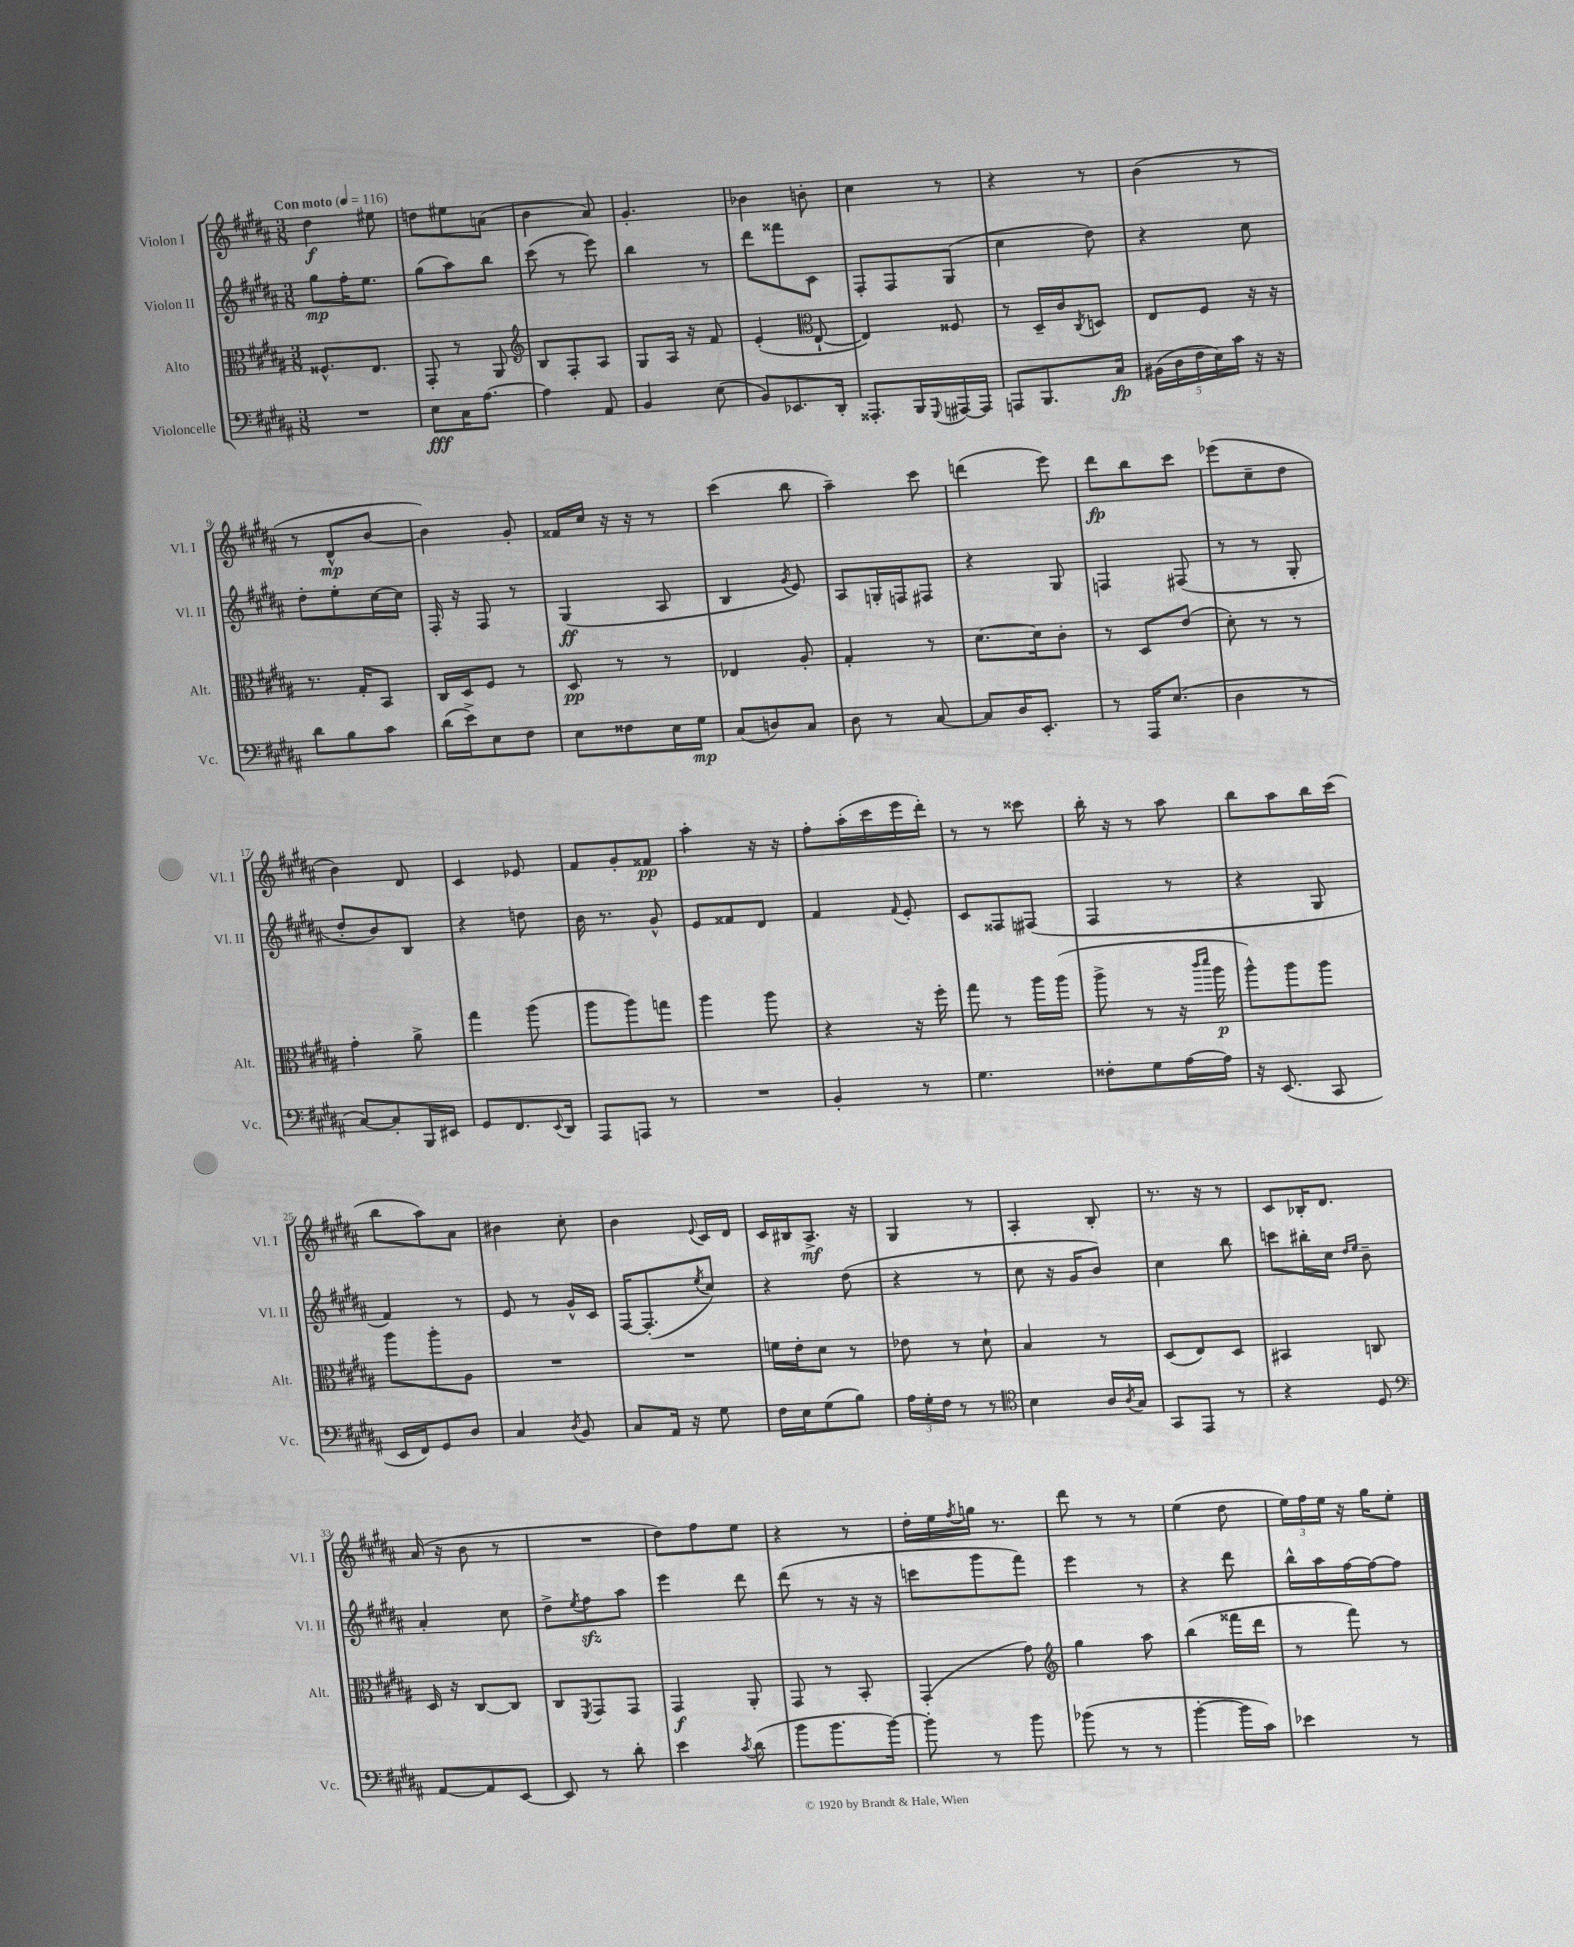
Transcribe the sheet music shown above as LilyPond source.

<<
\new StaffGroup <<
\new Staff = "s0" \with { instrumentName = "Violon I" shortInstrumentName = "Vl. I" } {
    \clef treble \key b \major \numericTimeSignature \time 3/8 \tempo "Con moto" 4 = 116
    dis''4\f eis''8 |
    d''8 eis''8 a'8( |
    b'4 ais'8) |
    gis'4.-. |
    bes'4 b'8-. |
    cis''4 r8 |
    r4 r8 |
    b'4( r8 |
    r8 dis'8-^\mp b'8~ |
    b'4) gis'8-. |
    fisis'16 cis''16 r16 r16 r8 |
    cis'''4( b''8 |
    ais''4--) cis'''8 |
    d'''4( e'''8) |
    dis'''8\fp b''8 cis'''8 |
    ees'''8( cis''8-- dis''8 |
    b'4) dis'8 |
    cis'4 ees'8 |
    fis'8 gis'8-. fisis'8\pp |
    ais''4-. r16 r16 |
    fis''8-. ais''16-.( cis'''16 e'''16 dis'''16-.) |
    r8 r8 cisis'''8 |
    b''16-. r16 r8 ais''8 |
    b''8 ais''8 b''16 cis'''16( |
    b''8 ais''8) ais'8 |
    bis'4 cis''8-. |
    b'4 \appoggiatura { e'8 } cis'16 dis'16 |
    cis'16 bis16 ais8.->\mf r16 |
    gis4 r8 |
    ais4-. b8-. |
    r8. r16 r8 |
    cis'8 bes16-. dis'8. |
    ais'16( r16 b'8 r8 |
    R4. |
    dis''8) fis''8 e''8 |
    r4 r8 |
    dis''16-. e''16 \acciaccatura { fis''8 } g''16 r8. |
    dis'''8 r8 r8 |
    e''4( dis''8 |
    \tuplet 3/2 { e''16) fis''16 e''16 } r16 gis''16 e''8-. \bar "|." |
}
\new Staff = "s1" \with { instrumentName = "Violon II" shortInstrumentName = "Vl. II" } {
    \clef treble \key b \major \numericTimeSignature \time 3/8
    gis''8\mp fis''16-. e''8. |
    gis''8( ais''8) b''8 |
    cis'''8( r8 e'''8) |
    b''4 r8 |
    dis'''8 fisis'''8 cis'8 |
    fis8-. fis8 gis8( |
    cis''4 dis''8) |
    r4 cis''8 |
    dis''8-. e''8-. cis''16~ cis''16 |
    fis16-. r16 fis8 r8 |
    gis4\ff( ais8 |
    b4 \acciaccatura { gis'8 } e'8) |
    ais8 g16-. f16 fis8 |
    r4 gis8 |
    f4 fis8( |
    r8 r8 gis8-. |
    dis''8-. b'8) b8 |
    r4 d''8 |
    b'16 r8. gis'8-^ |
    e'8 fisis'8 dis'8 |
    fis'4 \appoggiatura { fis'8 } e'8-. |
    cis'8 fisis8 fis8( |
    fis4 r8 |
    r4 gis8 |
    fis'4) r8 |
    e'8 r8 gis'16-^ cis'16 |
    fis16~ fis8.-.( \acciaccatura { e''8 } cis''8) |
    r4 dis''8( |
    r4 r8 |
    cis''8 r16 gis'16 b'8) |
    cis''4 b''8 |
    c'''8 bis''16-. cis''16 \grace { dis''16 e''16 } b'8-- |
    ais'4-. cis''8 |
    dis''8-> \acciaccatura { e''8 } fis''8\sfz ais''8 |
    e'''4 dis'''8 |
    dis'''8( r8 r16 r16 |
    c'''8 gis'''8 fis'''8) |
    e'''4 r8 |
    r4 dis'''8 |
    b''16-^ ais''16 fis''16~ fis''16~ fis''8 \bar "|." |
}
\new Staff = "s2" \with { instrumentName = "Alto" shortInstrumentName = "Alt." } {
    \clef alto \key b \major \numericTimeSignature \time 3/8
    fisis8.-^ e8. |
    gis,8-. r8 ais,8 |
    \clef treble b8 fis8-. ais8 |
    gis8 ais16 r16 fis'8 |
    e'4-.( \clef alto e8~-! |
    e4) fisis8 |
    r8 dis16-- cis'16 \acciaccatura { cis8 } d8 |
    e8 fis8 r16 r16 |
    r8. gis16-. b,8 |
    cis16 dis16 fis8 r8 |
    dis8\pp r8 r8 |
    ees4 ais8-. |
    gis4-. r8 |
    dis'8.~ dis'16 cis'8-. |
    r8 dis8 e'8( |
    dis'8-.) r8 r8 |
    gis'4-. ais'8-> |
    gis''4 ais''8( |
    ais''8 ais''8) g''8 |
    ais''4 ais''8 |
    r4 r16 fis''16-. |
    gis''8 r8 ais''16 ais''16( |
    ais''8-> r8 r16 \grace { cis'''16 dis'''16 } ais''16\p |
    ais''8-^) ais''8 ais''8 |
    ais''8 ais''8-. ais8 |
    R4. |
    R4. |
    f'16 e'16-. dis'8 r8 |
    ees'8 r8 dis'8-! |
    b4 r8 |
    dis8( e8) dis8 |
    bis,4 c8 |
    dis16 r16 cis8~ cis8 |
    cis8 \acciaccatura { fis,8 } gis,8 gis,8 |
    gis,4\f ais,8-. |
    gis,8 r8 b,8-. |
    gis,4-.( gis'8) |
    \clef treble gis''4 ais''8 |
    b''4( fisis'''16 dis'''16 |
    r8 fis'''8) r8 \bar "|." |
}
\new Staff = "s3" \with { instrumentName = "Violoncelle" shortInstrumentName = "Vc." } {
    \clef bass \key b \major \numericTimeSignature \time 3/8
    R4. |
    e8\fff cis16 ais8.~ |
    ais4 ais,8 |
    b,4 e8( |
    b,8) ees,8. dis,16-. |
    aisis,,8.-. b,,16 \appoggiatura { gis,,8 } ais,,16~ ais,,16 |
    a,,8 b,,8. cis16\fp |
    \tuplet 5/4 { bis,16( dis16 fis16 e16) cis'16 } r16 r16 |
    dis'8 b8 cis'8 |
    dis'16( e'16->) e8 fis8 |
    e8 fisis8 e16 gis16\mp |
    cis8( d8) cis8 |
    dis8 r8 cis8~ |
    cis8 dis16 e,8.-. |
    r8 ais,,16 e8.( |
    dis4 r8 |
    cis8~) cis8-. b,,16 eis,16 |
    gis,8 fis,8. \appoggiatura { e,8 } dis,16 |
    ais,,8 a,,8 r8 |
    R4. |
    b,4-. r8 |
    gis4. |
    fisis8-. gis8 ais16~ ais16 |
    r16 e,8.( cis,8 |
    e,16 fis,16) gis,8 dis8 |
    cis4 \acciaccatura { dis8 } b,8 |
    cis8 ais,16 r16 gis8 |
    fis16 e16 gis8( b8) |
    \tuplet 3/2 { ais16 gis16-. fis16 } r8 r8 |
    \clef tenor b4 ais16 \acciaccatura { ais8 } gis16 |
    gis,8 e,8 r8 |
    r4 dis8 |
    \clef bass ais,8~ ais,8 e,8~ |
    e,8 r8 dis'8-. |
    e'4 \acciaccatura { cis'8 } dis'8( |
    b'8 b'8. b'16~) |
    b'8-. r8 b'8 |
    bes'8( r8 r8 |
    b'4~-. b'16 cis'16) |
    ees'4 r8 \bar "|." |
}
>>
>>
